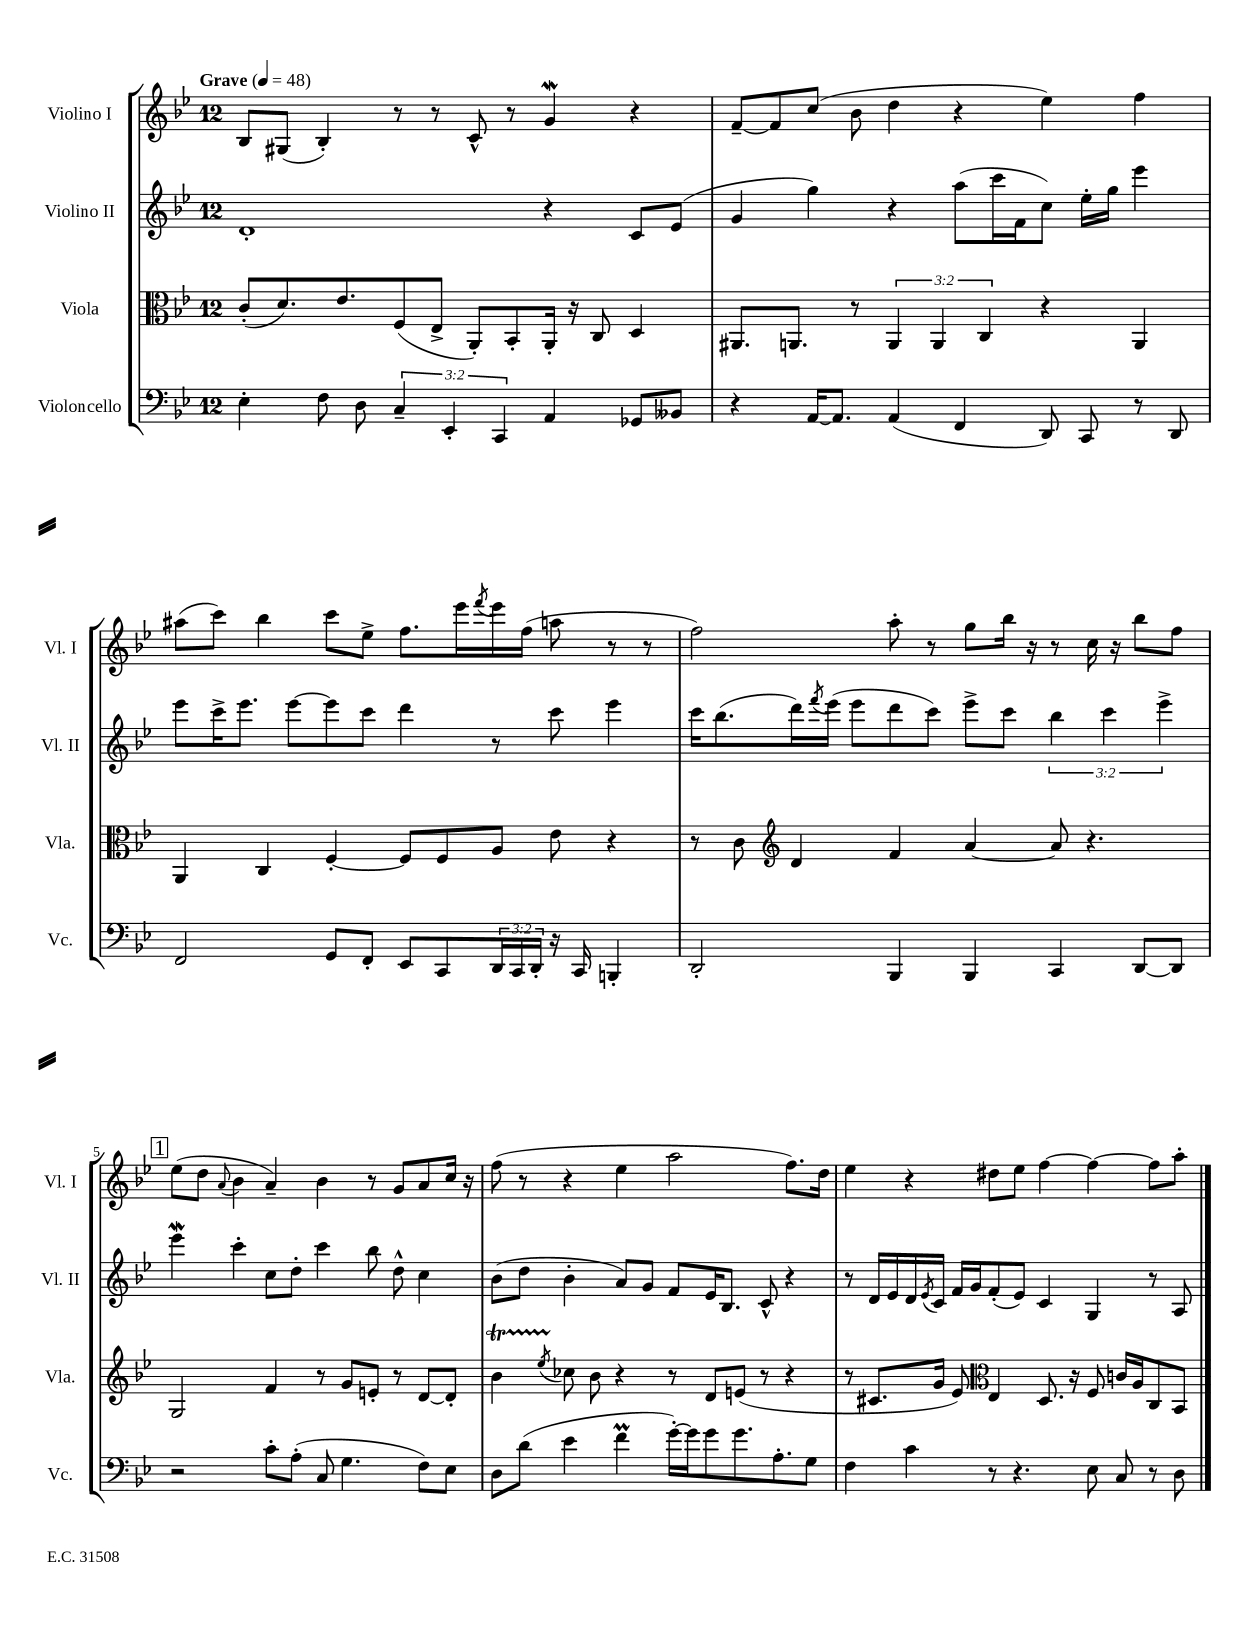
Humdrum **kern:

**kern	**kern	**kern	**kern
*staff4	*staff3	*staff2	*staff1
*clefF4	*clefC3	*clefG2	*clefG2
*k[b-e-]	*k[b-e-]	*k[b-e-]	*k[b-e-]
*M12/8	*M12/8	*M12/8	*M12/8
*MM48	*MM48	*MM48	*MM48
4E-'	(8c'	1d'	8B-
.	8.d)	.	(8G#
8F	.	.	4B-')
.	8.e-	.	.
8D	.	.	.
6C~	(8F	.	8r
.	8E-^	.	8r
6EE-'	.	.	.
.	8AA')	.	8c^^
6CC	.	.	.
.	8BB-'	.	8r
4AA	16AA'	4r	4g
.	16r	.	.
.	8C	.	.
8GG-	4D	8c	4r
8BB--	.	(8e-	.
=	=	=	=
4r	8.AA#	4g	[8f~
.	.	.	8f]
.	8.AA	.	.
[16AA	.	4gg)	(8cc
8.AA]	.	.	.
.	8r	.	8b-
(4AA	6AA	4r	4dd
.	6AA	.	.
4FF	.	(8aa	4r
.	6C	.	.
.	.	16ccc	.
.	.	16f	.
8DD)	4r	8cc)	4ee-)
8CC	.	16ee-'	.
.	.	16gg	.
8r	4AA	4eee-	4ff
8DD	.	.	.
=	=	=	=
2FF	4AA	8eee-	(8aa#
.	.	16ccc^	8ccc)
.	.	8.eee-	.
.	4C	.	4bb-
.	.	[8eee-	.
8GG	[4F'	8eee-]	8ccc
8FF'	.	8ccc	8ee-^
8EE-	8F]	4ddd	8.ff
8CC	8F	.	.
.	.	.	16eee-
.	.	.	8qfff
24DD	8A	8r	16eee-
24CC	.	.	.
.	.	.	(16ff
24DD'	.	.	.
16r	8e-	8ccc	8aa
16CC	.	.	.
4BBB'	4r	4eee-	8r
.	.	.	8r
=	=	=	=
2DD'	8r	16ccc	2ff)
.	.	(8.bb-	.
.	8c	.	.
*	*clefG2	*	*
.	4d	16ddd)	.
.	.	8qfff	.
.	.	(16eee-	.
.	.	8eee-	.
4BBB-	4f	8ddd	8aa'
.	.	8ccc)	8r
4BBB-	[4a	8eee-^	8gg
.	.	8ccc	16bb-
.	.	.	16r
4CC	8a]	6bb-	8r
.	4.r	.	16cc
.	.	6ccc	.
.	.	.	16r
[8DD	.	.	8bb-
.	.	6eee-^	.
8DD]	.	.	8ff
=	=	=	=
2r	2G	4eee-	(8ee-
.	.	.	8dd
.	.	.	8qqa
.	.	4ccc'	4b-
8c'	4f	8cc	4a~)
(8A'	.	8dd'	.
8C	8r	4ccc	4b-
4.G	8g	.	.
.	8e'	8bb-	8r
.	8r	8dd^^	8g
8F)	[8d	4cc	8a
8E-	8d']	.	16cc
.	.	.	16r
=	=	=	=
8D	4b-	(8b-	(8ff
(8d	.	8dd	8r
.	8qee-	.	.
4e-	8cc-	4b-'	4r
.	8b-	.	.
4f	4r	8a)	4ee-
.	.	8g	.
[16g')	8r	8f	2aa
16g]	.	.	.
8g	8d	16e-	.
.	.	8.B-	.
8.g	(8e	.	.
.	8r	8c^^	.
8.A'	.	.	.
.	4r	4r	8.ff)
8G	.	.	.
.	.	.	16dd
=	=	=	=
4F	8r	8r	4ee-
.	8.c#	16d	.
.	.	16e-	.
4c	.	16d	4r
.	.	8qe-	.
.	16g	16c	.
.	8e-)	16f	.
.	.	16g	.
*	*clefC3	*	*
8r	4E-	(8f'	8dd#
4.r	.	8e-)	8ee-
.	8.D	4c	[4ff
.	16r	.	.
8E-	8F	4G	4ff_
8C	16c	.	.
.	16A	.	.
8r	8C	8r	8ff]
8D	8BB-	8A	8aa'
==	==	==	==
*-	*-	*-	*-
